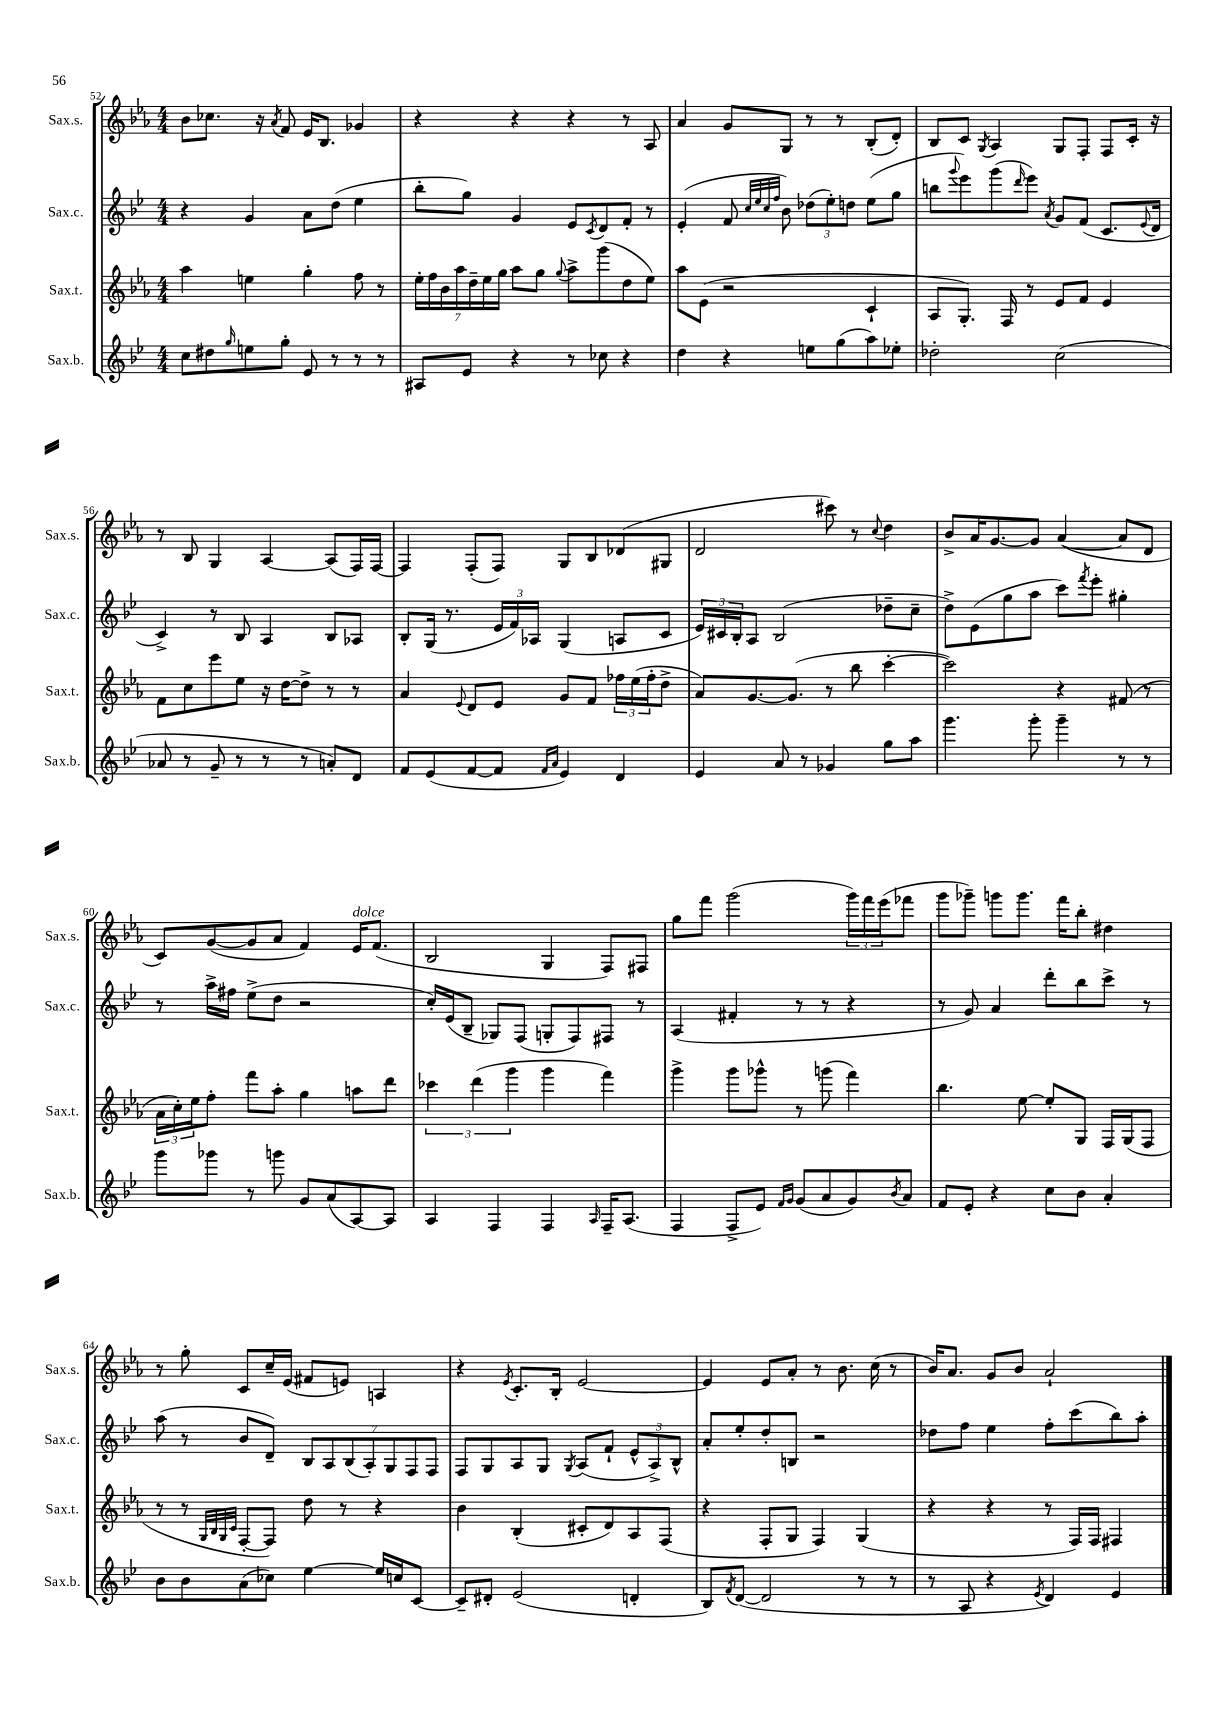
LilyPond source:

<<
\new StaffGroup <<
\new Staff = "s0" \with { instrumentName = "Sax.s." shortInstrumentName = "Sax.s." } {
    \clef treble \key ees \major \numericTimeSignature \time 4/4
    bes'8 ces''8. r16 \acciaccatura { aes'8 } f'8 ees'16 bes8. ges'4 |
    r4 r4 r4 r8 aes8 |
    aes'4 g'8 g8 r8 r8 bes8-.( d'8-.) |
    bes8 c'8 \acciaccatura { g8 } aes4 g8 f8-. f8 c'16-. r16 |
    r8 bes8 g4 aes4~ aes8( f16) f16~ |
    f4 f8-.( f8) g8 bes8 des'8( gis8 |
    d'2 cis'''8) r8 \appoggiatura { c''8 } d''4 |
    bes'8-> aes'16 g'8.~ g'8 aes'4~( aes'8 d'8 |
    c'8) g'8~( g'8 aes'8 f'4) ees'16^\markup { \italic "dolce" } f'8.( |
    bes2 g4 f8) fis8 |
    g''8 f'''8 g'''2( \tuplet 3/2 { g'''16) f'''16 ees'''16( } fes'''8 |
    g'''8 ges'''8--) g'''8 g'''8. f'''16 bes''8-. dis''4 |
    r8 g''8-. c'8 c''16-- ees'16( fis'8 e'8) a4 |
    r4 \acciaccatura { ees'8 } c'8.-. bes16-. ees'2~ |
    ees'4 ees'8 aes'8-. r8 bes'8. c''16( r8 |
    bes'16) aes'8. g'8 bes'8 aes'2-! \bar "|." |
}
\new Staff = "s1" \with { instrumentName = "Sax.c." shortInstrumentName = "Sax.c." } {
    \clef treble \key bes \major \numericTimeSignature \time 4/4
    r4 g'4 a'8 d''8( ees''4 |
    bes''8-. g''8) g'4 ees'8 \acciaccatura { c'8 } d'8 f'8-. r8 |
    ees'4-.( f'8 \grace { c''32 ees''32 c''32 f''32 } bes'8) \tuplet 3/2 { des''8( ees''8-.) d''8 } ees''8( g''8 |
    b''8 \appoggiatura { g'''8 } ees'''8) g'''8( \grace { d'''16 } ees'''8) \acciaccatura { a'8 } g'8 f'8( c'8. \appoggiatura { ees'8 } d'16 |
    c'4->) r8 bes8 a4 bes8 aes8 |
    bes8-. g16( r8. \tuplet 3/2 { ees'16 f'16) aes16 } g4( a8 c'8 |
    \tuplet 3/2 { ees'16) cis'16 bes16-. } a8 bes2( des''8-- c''8-- |
    d''8->) ees'8( g''8 a''8 c'''8) \acciaccatura { f'''8 } ees'''8-. gis''4-. |
    r8 a''16-> fis''16 ees''8->( d''8 r2 |
    c''16-.) ees'16( bes8-- ges8) f8( g8-. f8) fis8 r8 |
    a4( fis'4-. r8 r8 r4 |
    r8 g'8) a'4 d'''8-. bes''8 c'''8-> r8 |
    a''8( r8 bes'8 d'8--) \tuplet 7/4 { bes8 a8 bes8( a8-.) g8 f8 f8 } |
    f8 g8 a8 g8 \acciaccatura { g8 } a8( f'8-! \tuplet 3/2 { ees'8-^ a8->) bes8-^ } |
    a'8-. ees''8-. d''8-. b8 r2 |
    des''8 f''8 ees''4 f''8-. c'''8( bes''8) a''8-. \bar "|." |
}
\new Staff = "s2" \with { instrumentName = "Sax.t." shortInstrumentName = "Sax.t." } {
    \clef treble \key ees \major \numericTimeSignature \time 4/4
    aes''4 e''4 g''4-. f''8 r8 |
    \tuplet 7/4 { ees''16-. f''16 bes'16 aes''16 d''16-- ees''16 g''16 } aes''8 g''8 \appoggiatura { g''8 } aes''8-> g'''8( d''8 ees''8) |
    aes''8 ees'8( r2 c'4-! |
    aes8 g8.-.) f16 r8 ees'8 f'8 ees'4 |
    f'8 c''8 ees'''8 ees''8 r16 d''16~ d''8-> r8 r8 |
    aes'4 \appoggiatura { ees'8 } d'8 ees'8 g'8 f'8 \tuplet 3/2 { fes''16 ees''16( fes''16-. } d''8-> |
    aes'8) g'8.~ g'8.( r8 bes''8 c'''4~-. |
    c'''2) r4 fis'8( r8 |
    \tuplet 3/2 { aes'16 c''16-.) ees''16 } f''8-. f'''8 aes''8-. g''4 a''8 d'''8 |
    \tuplet 3/2 { ces'''4 d'''4( g'''4 } g'''4 f'''4) |
    g'''4-> g'''8 ges'''8-^ r8 g'''8( f'''4) |
    bes''4. ees''8~ ees''8-. g8 f16 g16( f8 |
    r8 r8 \grace { g32 bes32 g32 c'32 } f8~-. f8) d''8 r8 r4 |
    bes'4 bes4-.( cis'8-. d'8) aes8 f8( |
    r4 f8-. g8 f4) g4( |
    r4 r4 r8 f16) f16 fis4 \bar "|." |
}
\new Staff = "s3" \with { instrumentName = "Sax.b." shortInstrumentName = "Sax.b." } {
    \clef treble \key bes \major \numericTimeSignature \time 4/4
    c''8 dis''8 \grace { g''16 } e''8 g''8-. ees'8 r8 r8 r8 |
    ais8 ees'8 r4 r8 ces''8 r4 |
    d''4 r4 e''8 g''8( a''8) ees''8-. |
    des''2-. c''2( |
    aes'8 r8 g'8-- r8 r8 r8 a'8-.) d'8 |
    f'8 ees'8( f'8~ f'8 \grace { f'16 a'16 } ees'4) d'4 |
    ees'4 a'8 r8 ges'4 g''8 a''8 |
    g'''4. g'''8-. g'''4-- r8 r8 |
    g'''8 ges'''8 r8 g'''8 g'8 a'8( a8~) a8 |
    a4 f4 f4 \grace { a16 } f16-- a8.( |
    f4 f8-> ees'8) \grace { f'16 g'16 } g'8( a'8 g'8) \acciaccatura { bes'8 } a'8 |
    f'8 ees'8-. r4 c''8 bes'8 a'4-. |
    bes'8 bes'8 a'8( ces''8) ees''4~ ees''16 c''16 c'8~ |
    c'8-- dis'8-. ees'2( d'4-. |
    bes8) \acciaccatura { f'8 } d'8~( d'2 r8 r8 |
    r8 a8 r4 \acciaccatura { ees'8 } d'4) ees'4 \bar "|." |
}
>>
>>
\layout { \context { \Score currentBarNumber = #52 } }
